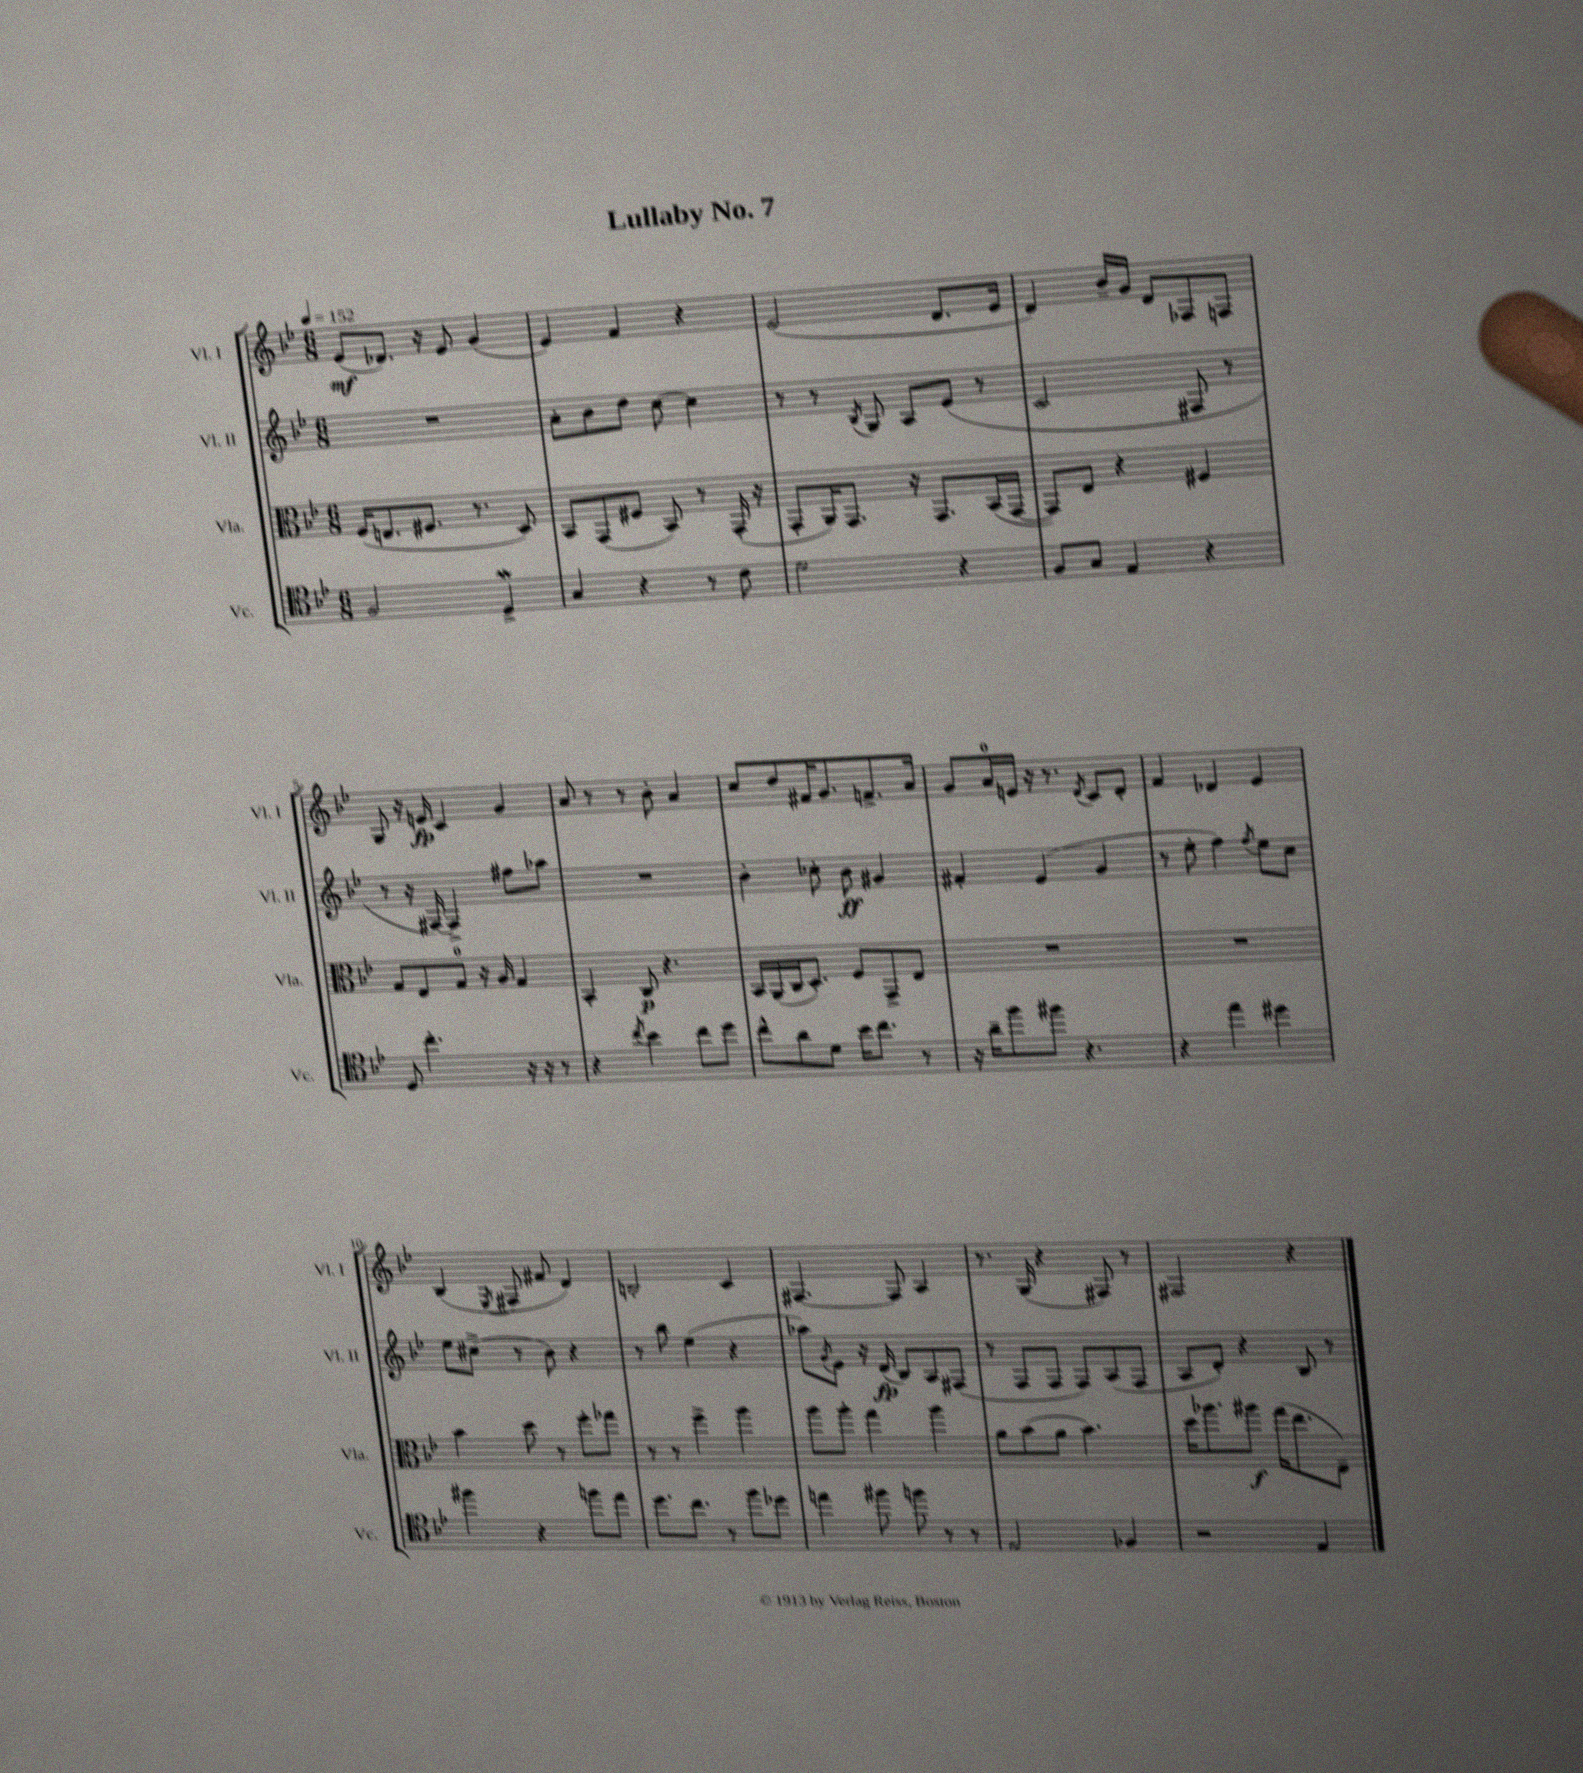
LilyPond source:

\header { title = "Lullaby No. 7" }
<<
\new StaffGroup <<
\new Staff = "s0" \with { instrumentName = "Vl. I" shortInstrumentName = "Vl. I" } {
    \clef treble \key bes \major \numericTimeSignature \time 6/8 \tempo 4 = 152
    ees'8\mf( des'8.) r16 ees'8 g'4( |
    ees'4) f'4 r4 |
    ees'2( d'8. ees'16 |
    d'4) bes'16-- g'16 d'8 fes8 f8 |
    g8 r16 e'16\fp c'4 g'4 |
    a'8 r8 r8 bes'8-. a'4 |
    c''8 d''8 fis'16 g'8. f'8.-> a'16 |
    g'8 a'16-0 e'16 r16 r8. \acciaccatura { d'8 } c'8 d'8-. |
    f'4 des'4 ees'4 |
    bes4( \acciaccatura { ees8 } fis8 fis'8 d'4) |
    b2-. c'4 |
    fis4.~ fis8 a4 |
    r8. g16( r4 fis8) r8 |
    fis2 r4 \bar "|." |
}
\new Staff = "s1" \with { instrumentName = "Vl. II" shortInstrumentName = "Vl. II" } {
    \clef treble \key bes \major \numericTimeSignature \time 6/8
    R2. |
    a'8-. bes'8 d''8 c''8~ c''4 |
    r8 r8 \acciaccatura { bes8 } g8 a8 ees'8( r8 |
    c'2 fis8 r8 |
    r8 r16 fis16~) fis4-> fis''8 aes''8 |
    R2. |
    bes'4-. ces''8-. bes'8\ff gis'4 |
    fis'4-. ees'4( g'4 |
    r8 ees''8-. f''4) \acciaccatura { f''8 } ees''8 c''8 |
    ees''8 cis''8->( r8 bes'8) r4 |
    r8 bes''8 ees''4( r4 |
    aes''8) \acciaccatura { g'8 } ees'8 r16 d'16\fp( bes8) a8 fis8( |
    r8 f8 f8 f8) a8( f8 |
    a8 d'8-.) r4 bes8 r8 \bar "|." |
}
\new Staff = "s2" \with { instrumentName = "Vla." shortInstrumentName = "Vla." } {
    \clef alto \key bes \major \numericTimeSignature \time 6/8
    f16( e8. fis8. r8. d8) |
    bes,8 g,8( fis8 bes,8) r8 g,16-.( r16 |
    g,8-. a,16) g,8. r16 g,8. bes,16( g,16~ |
    g,8) ees8 r4 fis4 |
    g8 ees8 g8-0 r16 a16 g4 |
    bes,4-. c8\p r4. |
    bes,16 a,16( c16 d8.-.) f8 g,8-> ees8 |
    R2. |
    R2. |
    bes'4 d''8 r8 f''8-. ges''8 |
    r8 r8 f''4-> a''4 |
    a''8 a''8-. g''4 a''4 |
    a'8 bes'8( a'8 bes'4.) |
    d''16 aes''8. ais''8\f g''16( ees''8. ees8--) \bar "|." |
}
\new Staff = "s3" \with { instrumentName = "Vc." shortInstrumentName = "Vc." } {
    \clef tenor \key bes \major \numericTimeSignature \time 6/8
    f2 d4->\mordent |
    g4 r4 r8 c'8 |
    d'2 r4 |
    f8 g8 ees4 r4 |
    d8 c''4.-. r16 r16 r8 |
    r4 \acciaccatura { c''8 } bes'4 c''8 d''8 |
    c''8-^ a'8 d'8 bes'16 c''8. r8 |
    r16 a'16-- f''8 fis''8 r4. |
    r4 ees''4 dis''4 |
    fis''4 r4 f''8 ees''8 |
    d''8. c''8. r8 f''8 des''8 |
    e''4 fis''8 f''8 r8 r8 |
    ees2 fes4 |
    r2 ees4 \bar "|." |
}
>>
>>
